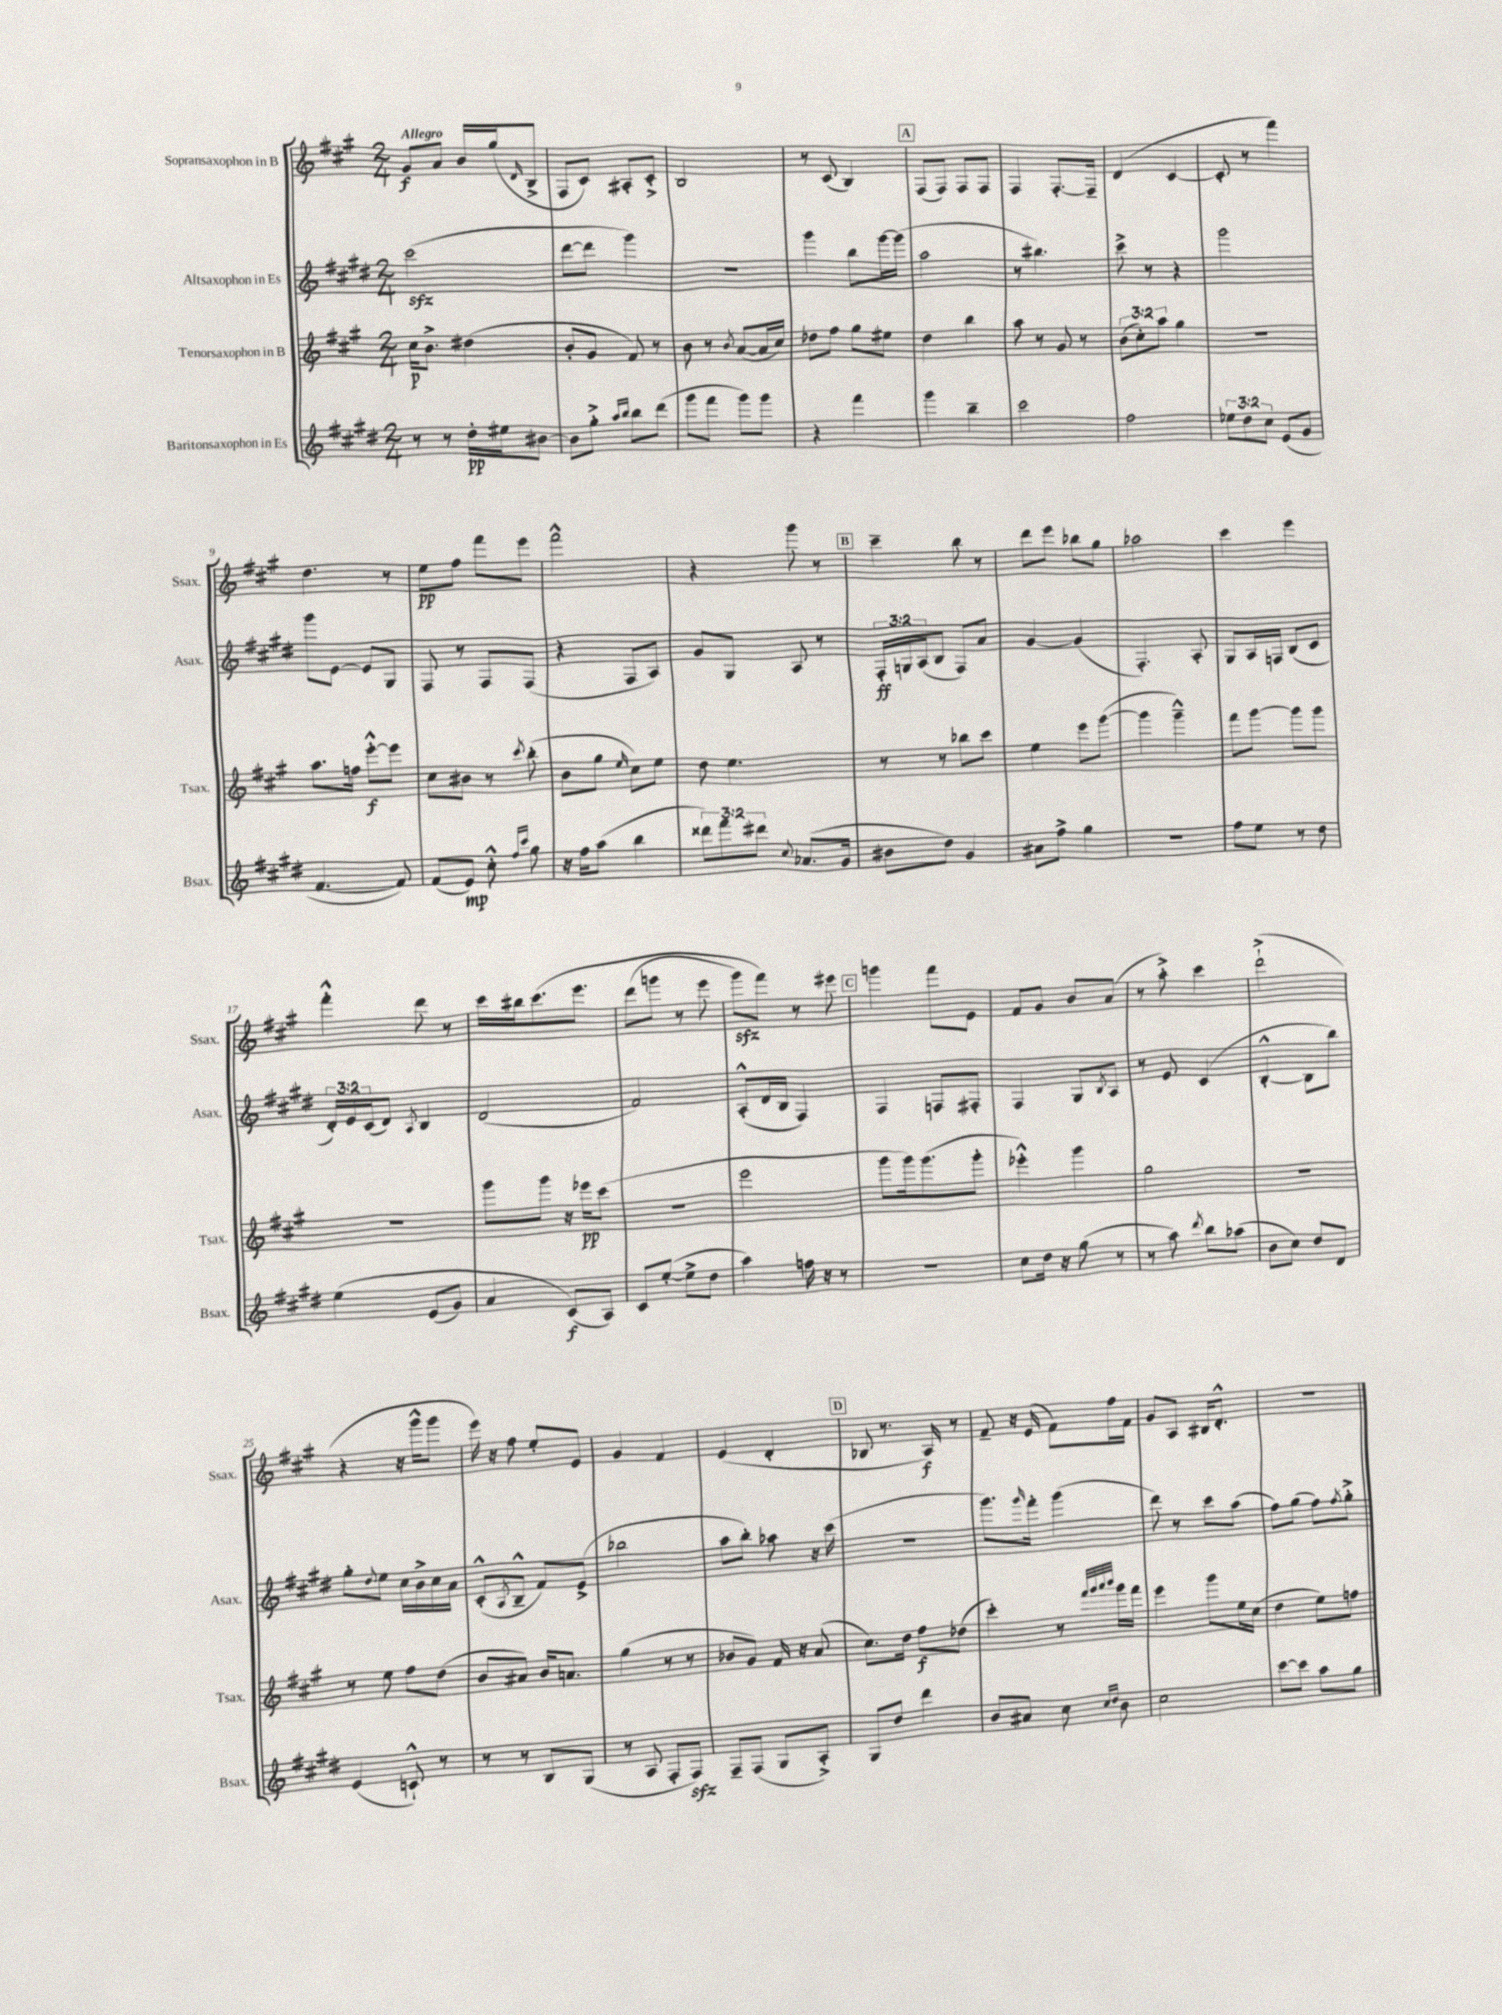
<<
\new StaffGroup <<
\new Staff = "s0" \with { instrumentName = "Sopransaxophon in B" shortInstrumentName = "Ssax." } {
    \clef treble \key a \major \numericTimeSignature \time 2/4 \tempo "Allegro"
    gis'8\f a'8 b'16 gis''16( \grace { d'16 } b8-> |
    fis8 cis'8) ais8-. cis'8-.-> |
    b2 |
    r8 cis'8( b4) |
    \mark \markup { \box "A" } fis8( fis8) fis8 fis8 |
    fis4 fis8.~-. fis16-- |
    d'4( cis'4~ |
    cis'8-. r8 fis'''4) |
    d''4. r8 |
    e''8\pp fis''8 fis'''8 e'''8 |
    fis'''2-^ |
    r4 gis'''8 r8 |
    \mark \markup { \box "B" } cis'''4-- b''8 r8 |
    d'''8 e'''8 bes''8 gis''8 |
    aes''2 |
    cis'''4 e'''4 |
    fis'''4-.-^ d'''8 r8 |
    cis'''16 bis''16 cis'''8.\( e'''8. |
    d'''8( g'''8 r8 e'''8 |
    gis'''8\sfz) fis'''8\) r8 eis'''8 |
    \mark \markup { \box "C" } g'''4 fis'''8 e'8 |
    fis'8 gis'8 b'8 a'8( |
    r8 a''8-.->) cis'''4 |
    d'''2-!->( |
    r4 r16 gis'''16-^ gis'''8 |
    e'''16) r16 fis''8 e''8-. e'8 |
    gis'4 fis'4 |
    e'4( d'4-. |
    \mark \markup { \box "D" } bes8 r8. a16\f) r8 |
    fis'8-- r16 e'16( fis'8) fis''16 fis'16 |
    gis'8 a8 bis16 d'8.-.-^ |
    R2 \bar "|." |
}
\new Staff = "s1" \with { instrumentName = "Altsaxophon in Es" shortInstrumentName = "Asax." } {
    \clef treble \key e \major \numericTimeSignature \time 2/4 \override Staff.TupletNumber.text = #tuplet-number::calc-fraction-text
    cis'''2\sfz( |
    dis'''8~ dis'''8 gis'''4) |
    r2 |
    gis'''4 b''8 gis'''16~ gis'''16( |
    \mark \markup { \box "A" } a''2 |
    r8 bis''4.) |
    cis'''8-> r8 r4 |
    gis'''2 |
    gis'''8 e'8~ e'8 gis8 |
    fis8 r8 fis8 fis8( |
    r4 fis8 a8) |
    gis'8 gis8 a8 r8 |
    \mark \markup { \box "B" } \tuplet 3/2 { fis16-.\ff g16 a16( } b8 fis8) a'8 |
    gis'4~ gis'4( |
    fis4.-.) a8-. |
    gis8 a16 f16 b8( cis'8 |
    \tuplet 3/2 { dis'16-.) e'16 cis'16( } dis'8) \acciaccatura { a8 } b4 |
    dis'2( |
    fis'2) |
    a8-.-^( dis'16 b16 fis4) |
    \mark \markup { \box "C" } fis4 f8 fis8-. |
    fis4 gis8 \acciaccatura { b8 } a8 |
    r8 e'8 cis'4( |
    b4~-.-^ b8 b''8) |
    gis''8-. \appoggiatura { dis''8 } e''8 cis''16 b'16-> cis''16 a'16 |
    cis'8-.-^( \acciaccatura { a8 } b8---^ fis'8) e'8->( |
    bes''2 |
    a''8 b''8-.) aes''8 r16 cis'''16( |
    \mark \markup { \box "D" } r2 |
    gis'''8.) \grace { gis'''16 } fis'''16-. gis'''4( |
    dis'''8) r8 cis'''8 a''8( |
    fis''8) gis''8( fis''8) \acciaccatura { fis''8 } gis''8-.-> \bar "|." |
}
\new Staff = "s2" \with { instrumentName = "Tenorsaxophon in B" shortInstrumentName = "Tsax." } {
    \clef treble \key a \major \numericTimeSignature \time 2/4 \override Staff.TupletNumber.text = #tuplet-number::calc-fraction-text
    cis''16\p b'8.-> dis''4( |
    b'8-. gis'8 fis'8) r8 |
    b'8 r8 \acciaccatura { b'8 } a'8~( a'16 cis''16) |
    des''8 fis''8 gis''8 eis''8 |
    \mark \markup { \box "A" } d''4 b''4 |
    a''8 r8 gis'8 r8 |
    \tuplet 3/2 { b'8( cis''8-.) a''8 } gis''4 |
    R2 |
    a''8. f''16 e'''8~-.-^\f e'''8 |
    cis''8 bis'8 r8 \acciaccatura { cis'''8 } b''8-.( |
    b'8 gis''8 \grace { e''16 } cis''8) e''8 |
    d''8 e''4. |
    \mark \markup { \box "B" } r8 r8 bes''8 cis'''8 |
    e''4 e'''8 gis'''8~( |
    gis'''4 gis'''4---^) |
    fis'''8 gis'''8~ gis'''8 gis'''8 |
    R2 |
    gis'''8 gis'''8 r16 ees'''16\pp cis'''8( |
    r2 |
    e'''2 |
    \mark \markup { \box "C" } gis'''8 gis'''16) gis'''8.( gis'''8-. |
    ees'''4-.-^) gis'''4 |
    gis''2 |
    R2 |
    r8 e''8 fis''8 d''8( |
    b'8 ais'8) b'16 a'8. |
    gis''4( r8 r8 |
    bes'8 gis'8) fis'16 r16 a'8( |
    \mark \markup { \box "D" } cis''8.) d''16 fis''8\f des''8( |
    cis'''4-.) r8 \grace { fis'''32 gis'''32 a'''32 b'''32 } gis'''16 fis'''16 |
    e'''4 gis'''8 e''16 cis''16( |
    d''4 e''8) f''8 \bar "|." |
}
\new Staff = "s3" \with { instrumentName = "Baritonsaxophon in Es" shortInstrumentName = "Bsax." } {
    \clef treble \key e \major \numericTimeSignature \time 2/4 \override Staff.TupletNumber.text = #tuplet-number::calc-fraction-text
    r8 r8 dis''16-.\pp eis''16 bis'8~ |
    bis'8 gis''8-.-> \grace { a''16 b''16 } b''8 dis'''8( |
    gis'''8 fis'''8 gis'''8) gis'''8 |
    r4 fis'''4 |
    \mark \markup { \box "A" } gis'''4 b''4-- |
    cis'''2 |
    fis''2 |
    \tuplet 3/2 { ees''8 dis''8 cis''8 } e'8( gis'8 |
    fis'4.~ fis'8) |
    fis'8( e'8\mp) cis''8-.-^ \grace { fis''16 cis'''16 } gis''8 |
    r16 fis''16 a''8( b''4 |
    \tuplet 3/2 { disis'''8) fis'''8 dis'''8 } \appoggiatura { cis''8 } aes'8.( gis'16 |
    \mark \markup { \box "B" } bis'8 dis''8) gis'4 |
    ais'8 fis''8-> gis''4 |
    r2 |
    fis''8 e''8 r8 dis''8 |
    e''4\( e'8( gis'8) |
    a'4 cis'8\f(\) a8) |
    cis'8 e''8~-.( e''8-> dis''8 |
    a''4) f''16 r16 r8 |
    \mark \markup { \box "C" } r2 |
    cis''8 dis''16 r16 gis''8( r8 |
    r8 a''8) \acciaccatura { dis'''8 } b''8 aes''8( |
    b'8 cis''8) dis''8 dis'8 |
    e'4( c'8-!-^) r8 |
    r8 r8 b8 gis8( |
    r8 a8 fis8-. fis8\sfz) |
    fis8-- fis8( gis8 a8-.->) |
    \mark \markup { \box "D" } gis8 dis''8 dis'''4 |
    b'8 ais'8 cis''8 \grace { cis''16 dis''16 } b'8 |
    cis''2 |
    cis'''8~ cis'''8 a''8 gis''8 \bar "|." |
}
>>
>>
